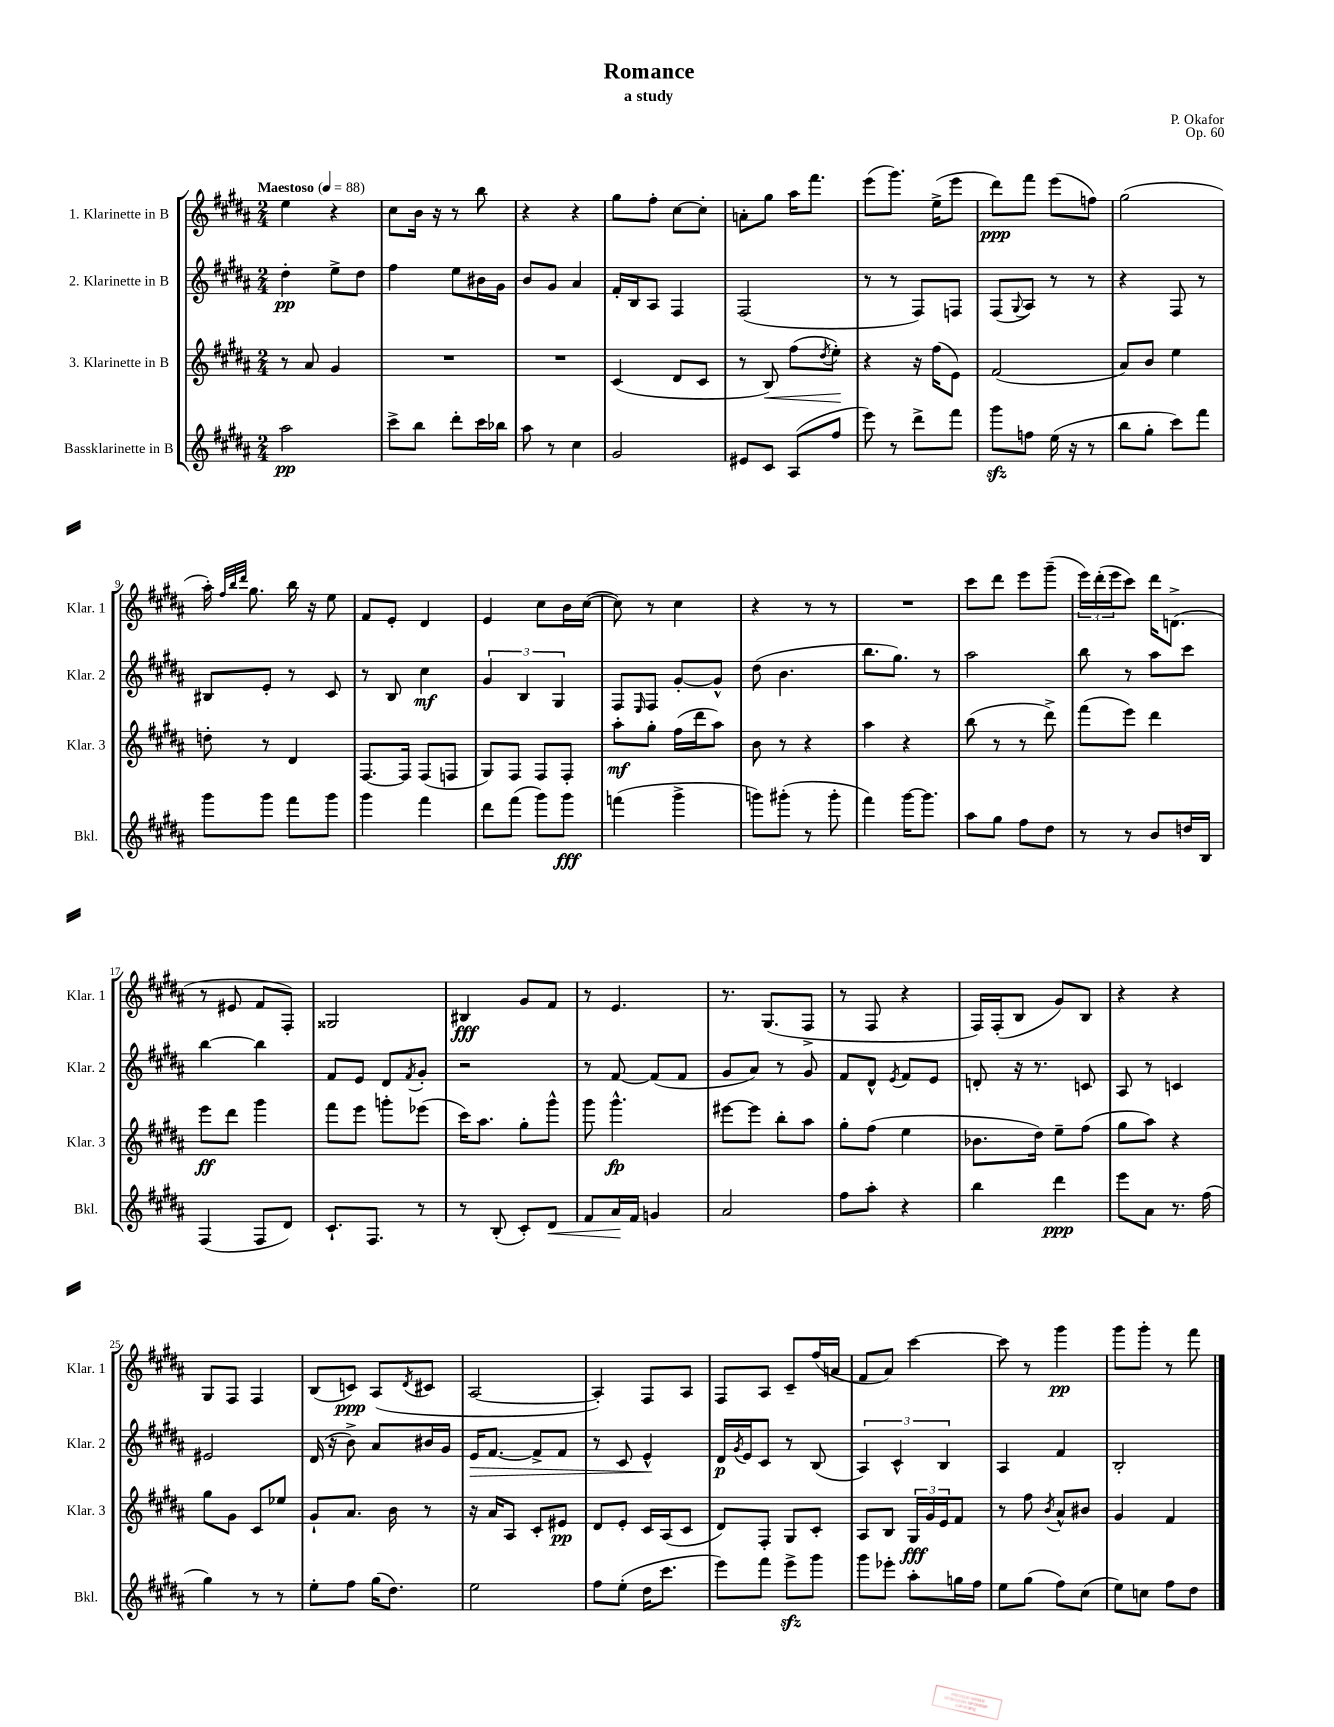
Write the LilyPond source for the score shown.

\header { title = "Romance" composer = "P. Okafor" subtitle = "a study" opus = "Op. 60" }
<<
\new StaffGroup <<
\new Staff = "s0" \with { instrumentName = "1. Klarinette in B" shortInstrumentName = "Klar. 1" } {
    \clef treble \key b \major \numericTimeSignature \time 2/4 \tempo "Maestoso" 4 = 88
    e''4 r4 |
    cis''8 b'16 r16 r8 b''8 |
    r4 r4 |
    gis''8 fis''8-. cis''8~ cis''8-. |
    a'8-. gis''8 ais''16 fis'''8. |
    e'''8( gis'''8.) e''16->( e'''8 |
    dis'''8\ppp) fis'''8 e'''8( f''8) |
    gis''2( |
    ais''16-.) \grace { fis''32 b''32 dis'''32 } gis''8. b''16 r16 e''8 |
    fis'8 e'8-. dis'4 |
    e'4 cis''8 b'16 cis''16~( |
    cis''8) r8 cis''4 |
    r4 r8 r8 |
    R2 |
    cis'''8 dis'''8 e'''8 gis'''8--( |
    \tuplet 3/2 { e'''16) dis'''16-.( e'''16 } cis'''8) dis'''16 d'8.->( |
    r8 eis'8 fis'8 fis8-.) |
    gisis2 |
    bis4\fff gis'8 fis'8 |
    r8 e'4. |
    r8. gis8.( fis8-> |
    r8 fis8 r4 |
    fis16) fis16-.( b8 gis'8) b8 |
    r4 r4 |
    gis8 fis8 fis4 |
    b8( c'8\ppp) ais8( \acciaccatura { dis'8 } cis'8 |
    ais2~ |
    ais4-.) fis8 ais8 |
    fis8 ais8 cis'8-- fis''16( a'16 |
    fis'8 ais'8) cis'''4~ |
    cis'''8 r8 gis'''4\pp |
    gis'''8 gis'''8-. r8 fis'''8 \bar "|." |
}
\new Staff = "s1" \with { instrumentName = "2. Klarinette in B" shortInstrumentName = "Klar. 2" } {
    \clef treble \key b \major \numericTimeSignature \time 2/4
    dis''4-.\pp e''8-> dis''8 |
    fis''4 e''8 bis'16 gis'16 |
    b'8 gis'8 ais'4 |
    fis'16-. b16 ais8 fis4 |
    fis2( |
    r8 r8 fis8) f8 |
    fis8( \appoggiatura { gis8 } ais8) r8 r8 |
    r4 fis8 r8 |
    bis8 e'8-. r8 cis'8 |
    r8 b8 cis''4\mf |
    \tuplet 3/2 { gis'4 b4 gis4 } |
    fis8 \grace { e16 } fis8 gis'8~-. gis'8-^ |
    dis''8( b'4. |
    b''8. gis''8.) r8 |
    ais''2 |
    b''8 r8 ais''8 cis'''8 |
    b''4~ b''4 |
    fis'8 e'8 dis'8 \acciaccatura { fis'8 } gis'8-. |
    r2 |
    r8 fis'8~ fis'8( fis'8 |
    gis'8 ais'8) r8 gis'8 |
    fis'8 dis'8-^ \acciaccatura { e'8 } fis'8 e'8 |
    d'8-. r16 r8. c'8 |
    ais8 r8 c'4 |
    eis'2 |
    dis'16( r16 b'8->) ais'8 bis'16 gis'16 |
    e'16\> fis'8.~ fis'8-> fis'8 |
    r8 cis'8 e'4-^\! |
    dis'16\p \acciaccatura { gis'8 } e'16 cis'8 r8 b8( |
    \tuplet 3/2 { ais4) cis'4-^ b4 } |
    ais4 fis'4 |
    b2-. \bar "|." |
}
\new Staff = "s2" \with { instrumentName = "3. Klarinette in B" shortInstrumentName = "Klar. 3" } {
    \clef treble \key b \major \numericTimeSignature \time 2/4
    r8 ais'8 gis'4 |
    R2 |
    R2 |
    cis'4( dis'8 cis'8 |
    r8 b8\<) fis''8( \acciaccatura { dis''8 } e''8-.\!) |
    r4 r16 fis''16( e'8) |
    fis'2( |
    ais'8) b'8 e''4 |
    d''8-. r8 dis'4 |
    fis8.~ fis16 fis8( f8 |
    gis8) fis8 fis8 fis8-. |
    ais''8-.\mf gis''8-. fis''16( dis'''16 ais''8) |
    b'8 r8 r4 |
    ais''4 r4 |
    b''8( r8 r8 dis'''8->) |
    fis'''8( e'''8) dis'''4 |
    e'''8\ff dis'''8 gis'''4 |
    fis'''8 e'''8 g'''8-. ees'''8( |
    cis'''16) ais''8. gis''8-. gis'''8-^ |
    gis'''8 gis'''4.-^\fp |
    eis'''8~ eis'''8 b''8-. ais''8 |
    gis''8-. fis''8( e''4 |
    bes'8. dis''16) e''8-- fis''8( |
    gis''8 ais''8) r4 |
    gis''8 gis'8 cis'8 ees''8 |
    gis'8-! ais'8. b'16 r8 |
    r16 ais'16 ais8 cis'8-. eis'8\pp |
    dis'8 e'8-. cis'16 ais16( cis'8 |
    dis'8) fis8-. gis8 cis'8-. |
    ais8 b8 \tuplet 3/2 { gis16\fff gis'16 e'16 } fis'8 |
    r8 fis''8 \acciaccatura { b'8 } ais'8-^ bis'8 |
    gis'4 fis'4 \bar "|." |
}
\new Staff = "s3" \with { instrumentName = "Bassklarinette in B" shortInstrumentName = "Bkl." } {
    \clef treble \key b \major \numericTimeSignature \time 2/4
    ais''2\pp |
    cis'''8-> b''8 dis'''8-. cis'''16 bes''16 |
    ais''8 r8 cis''4 |
    gis'2 |
    eis'8 cis'8 ais8( fis''8 |
    e'''8) r8 dis'''8-> fis'''8 |
    gis'''8\sfz f''8 e''16( r16 r8 |
    b''8 gis''8-. cis'''8) fis'''8 |
    gis'''8 gis'''8 fis'''8 gis'''8 |
    gis'''4 fis'''4 |
    dis'''8 fis'''8( gis'''8) gis'''8\fff |
    f'''4( gis'''4-> |
    g'''8) gis'''8-.( r8 gis'''8-. |
    fis'''4) gis'''16~ gis'''8. |
    ais''8 gis''8 fis''8 dis''8 |
    r8 r8 b'8 d''16 b16 |
    fis4( fis8 dis'8) |
    cis'8.-! fis8. r8 |
    r8 b8-.( cis'8-.) dis'8\< |
    fis'8 ais'16\! fis'16 g'4 |
    ais'2 |
    fis''8 ais''8-. r4 |
    b''4 dis'''4\ppp |
    e'''8 ais'8 r8. fis''16( |
    gis''4) r8 r8 |
    e''8-. fis''8 gis''16( dis''8.) |
    e''2 |
    fis''8 e''8-.( dis''16 cis'''8. |
    e'''8) fis'''8 e'''8->\sfz gis'''8 |
    gis'''8 ees'''8-. ais''8-. g''16 fis''16 |
    e''8 gis''8( fis''8) cis''8( |
    e''8) c''8 fis''8 dis''8 \bar "|." |
}
>>
>>
